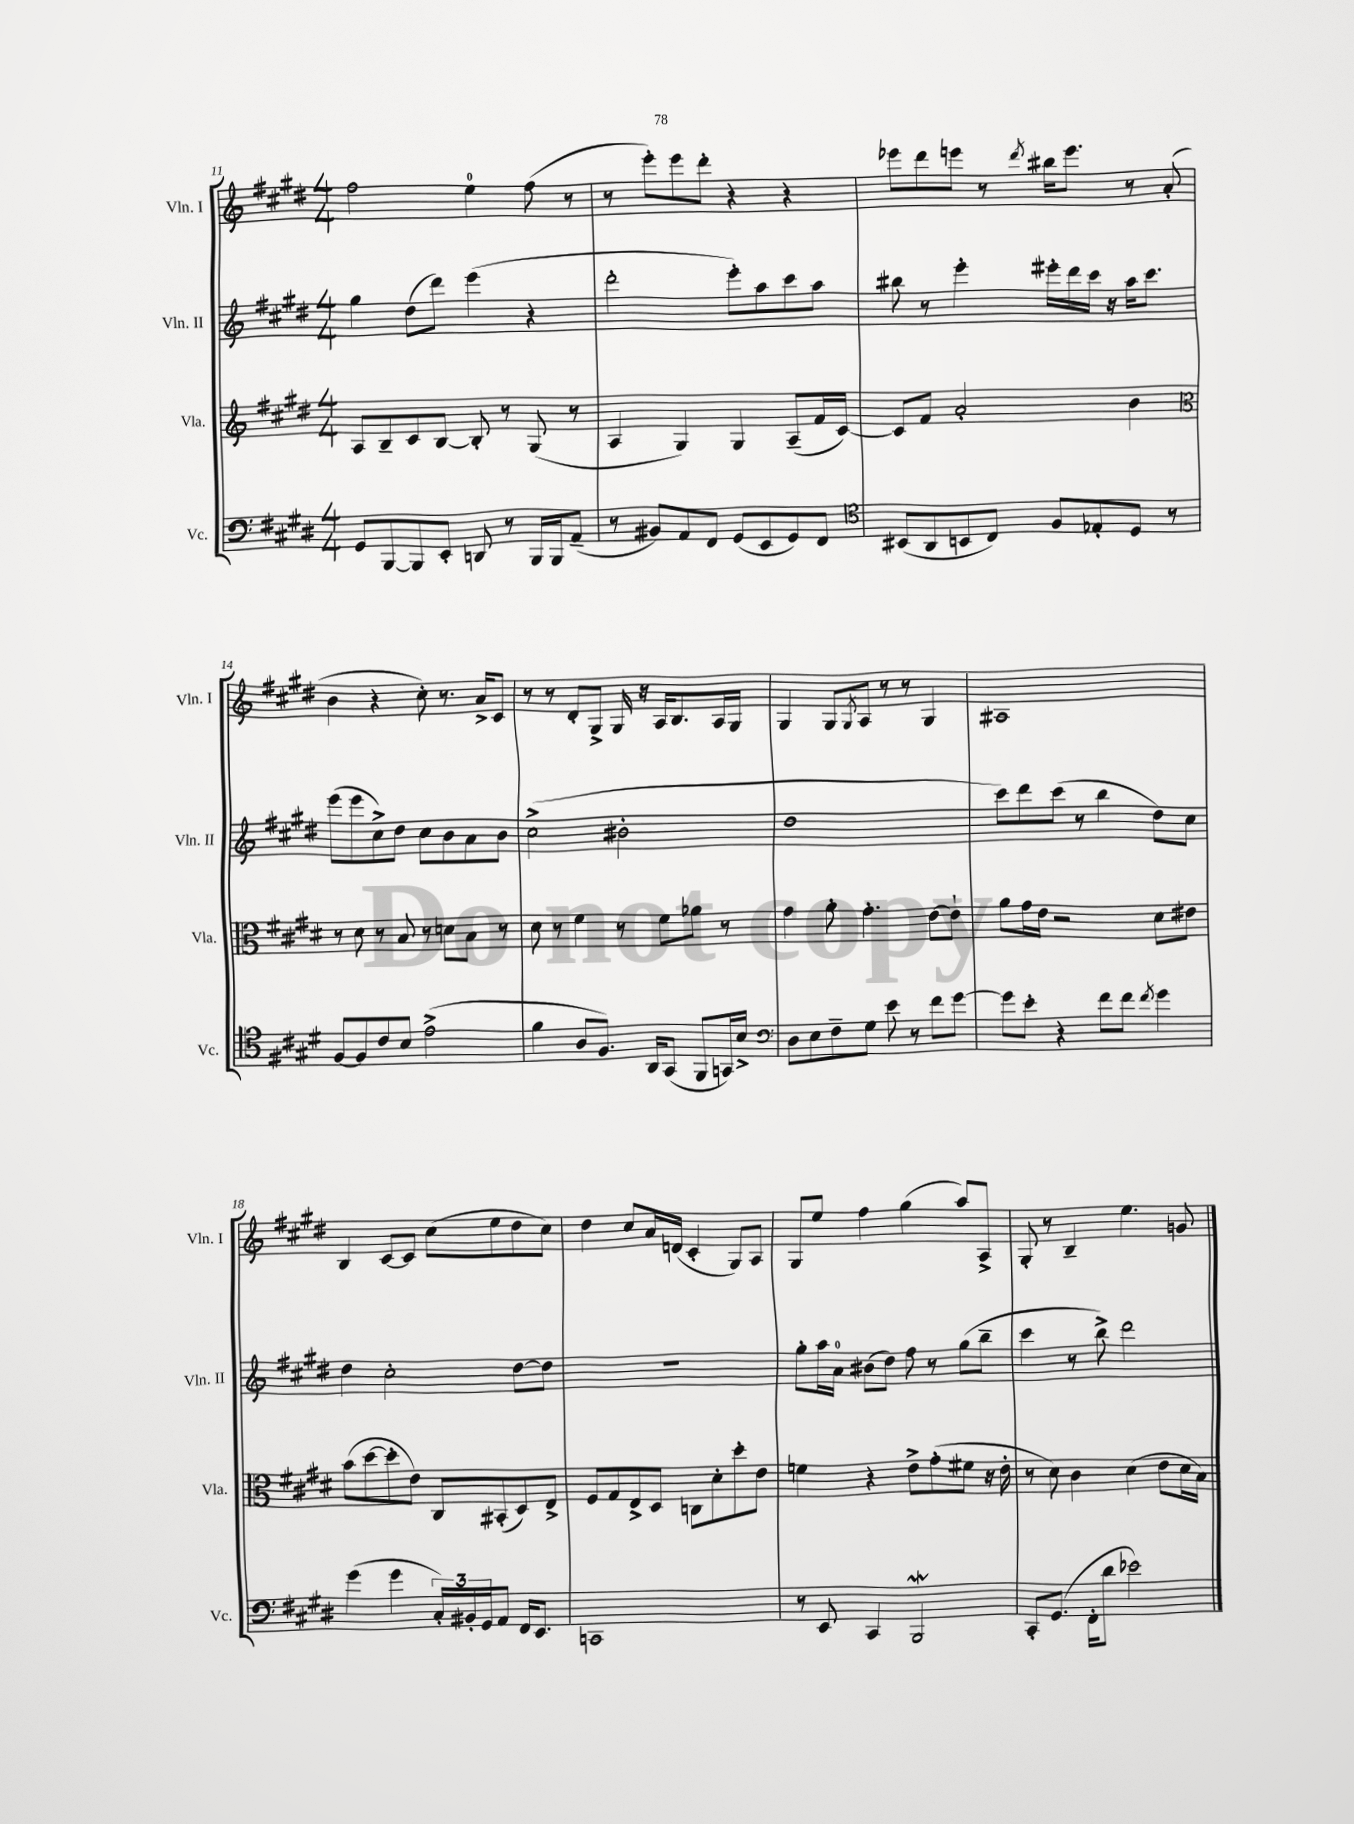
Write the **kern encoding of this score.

**kern	**kern	**kern	**kern
*staff4	*staff3	*staff2	*staff1
*clefF4	*clefG2	*clefG2	*clefG2
*k[f#c#g#d#]	*k[f#c#g#d#]	*k[f#c#g#d#]	*k[f#c#g#d#]
*M4/4	*M4/4	*M4/4	*M4/4
8GG#	8A	4gg#	2ff#
[8BBB	8B~	.	.
8BBB]	8c#	(8dd#	.
8EE'	[8B	8ddd#)	.
8DD	8B']	(4eee	4ee
8r	8r	.	.
16BBB	(8G#	4r	(8ff#
16BBB	.	.	.
(8AA~	8r	.	8r
=	=	=	=
8r	4A	2ddd#'	8r
8BB#)	.	.	8eee')
8AA	4G#)	.	8eee
8FF#	.	.	8ddd#'
(8GG#	4G#	8eee')	4r
8EE	.	8aa	.
8GG#)	(8A~	8ccc#	4r
8FF#	16f#	8aa	.
.	[16c#)	.	.
=	=	=	=
*clefC4	*	*	*
(8BB#	8c#]	8bb#	8eee-
8AA	8f#	8r	8ddd#
8BB	2a'	4eee'	8eee
8C#)	.	.	8r
.	.	.	8qddd#
8F#	.	16eee#'	16bb#
.	.	16ddd#	8.eee
8E-'	.	16ccc#	.
.	.	16r	.
8D#	4b	16aa	8r
.	.	8.ccc#	.
8r	.	.	(8a'
=	=	=	=
*	*clefC3	*	*
[8F#	8r	(8eee	4b
8F#]	8d#	8eee	.
8c#	8r	8cc#^)	4r
8B	8B	8dd#	.
(2e^	8r	8cc#	8cc#')
.	8d	8b	8.r
.	8B	8a	.
.	.	.	16a^
.	8r	8b	8c#
=	=	=	=
4f#	8d#	(2cc#^	8r
.	8r	.	8r
8A	4f#	.	8d#'
8.F#)	.	.	8G#^
.	8r	2b#'	16G#
16AA	.	.	16r
(8GG#	8f#	.	16A
.	.	.	8.B
8FF#	8a-	.	.
16GG)	8r	.	16A
16B^	.	.	16G#
=	=	=	=
*clefF4	*	*	*
8D#	4g#	1dd#	4G#
8E	.	.	.
8F#~	8a'	.	8G#
.	.	.	8qG#
8G#	4.g#'	.	8A
8e	.	.	8r
8r	.	.	8r
8f#	[8e	.	4G#
[8g#	8e`]	.	.
=	=	=	=
8g#]	8a	8ccc#)	1A#
8e'	16g#	8ddd#	.
.	16e	.	.
4r	2r	(8ccc#	.
.	.	8r	.
8f#	.	4bb	.
8f#	.	.	.
8qf#	.	.	.
4g#	8d#	8dd#)	.
.	8e#	8cc#	.
=	=	=	=
(4g#	(8b	4dd#	4B
.	[8dd#	.	.
4g#	8dd#']	2cc#'	[8c#
.	8e)	.	8c#]
24C#')	8C#	.	(8cc#
24BB#'	.	.	.
24GG#	.	.	.
8AA	(8BB#'	.	8ee
16FF#	8D#)	[8dd#	8dd#
8.EE	.	.	.
.	8E^	8dd#]	8cc#)
=	=	=	=
1CC	8F#	1r	4dd#
.	8G#	.	.
.	8E^	.	8cc#
.	8D#	.	16a
.	.	.	(16d
.	8C	.	4c#'
.	8d#'	.	.
.	8dd#'	.	8G#)
.	8e	.	8A
=	=	=	=
8r	4f	8gg#'	8G#
8EE	.	16aa	8ee
.	.	16a	.
4CC#	4r	(8b#	4ff#
.	.	8dd#)	.
2BBB	8e^	8ff#	(4gg#
.	(8g#'	8r	.
.	8f#	(8gg#	8aa)
.	16r	8bb~	8A^
.	16e'	.	.
=	=	=	=
8CC#'	8r	4ccc#	8G#'
(8.GG#	8d#)	.	8r
.	4c#	8r	4B~
16FF#'	.	.	.
8d#	.	8bb^)	.
2e-)	(4d#	2ddd#	4.ee
.	8e	.	.
.	16d#	.	8g
.	16B)	.	.
==	==	==	==
*-	*-	*-	*-
